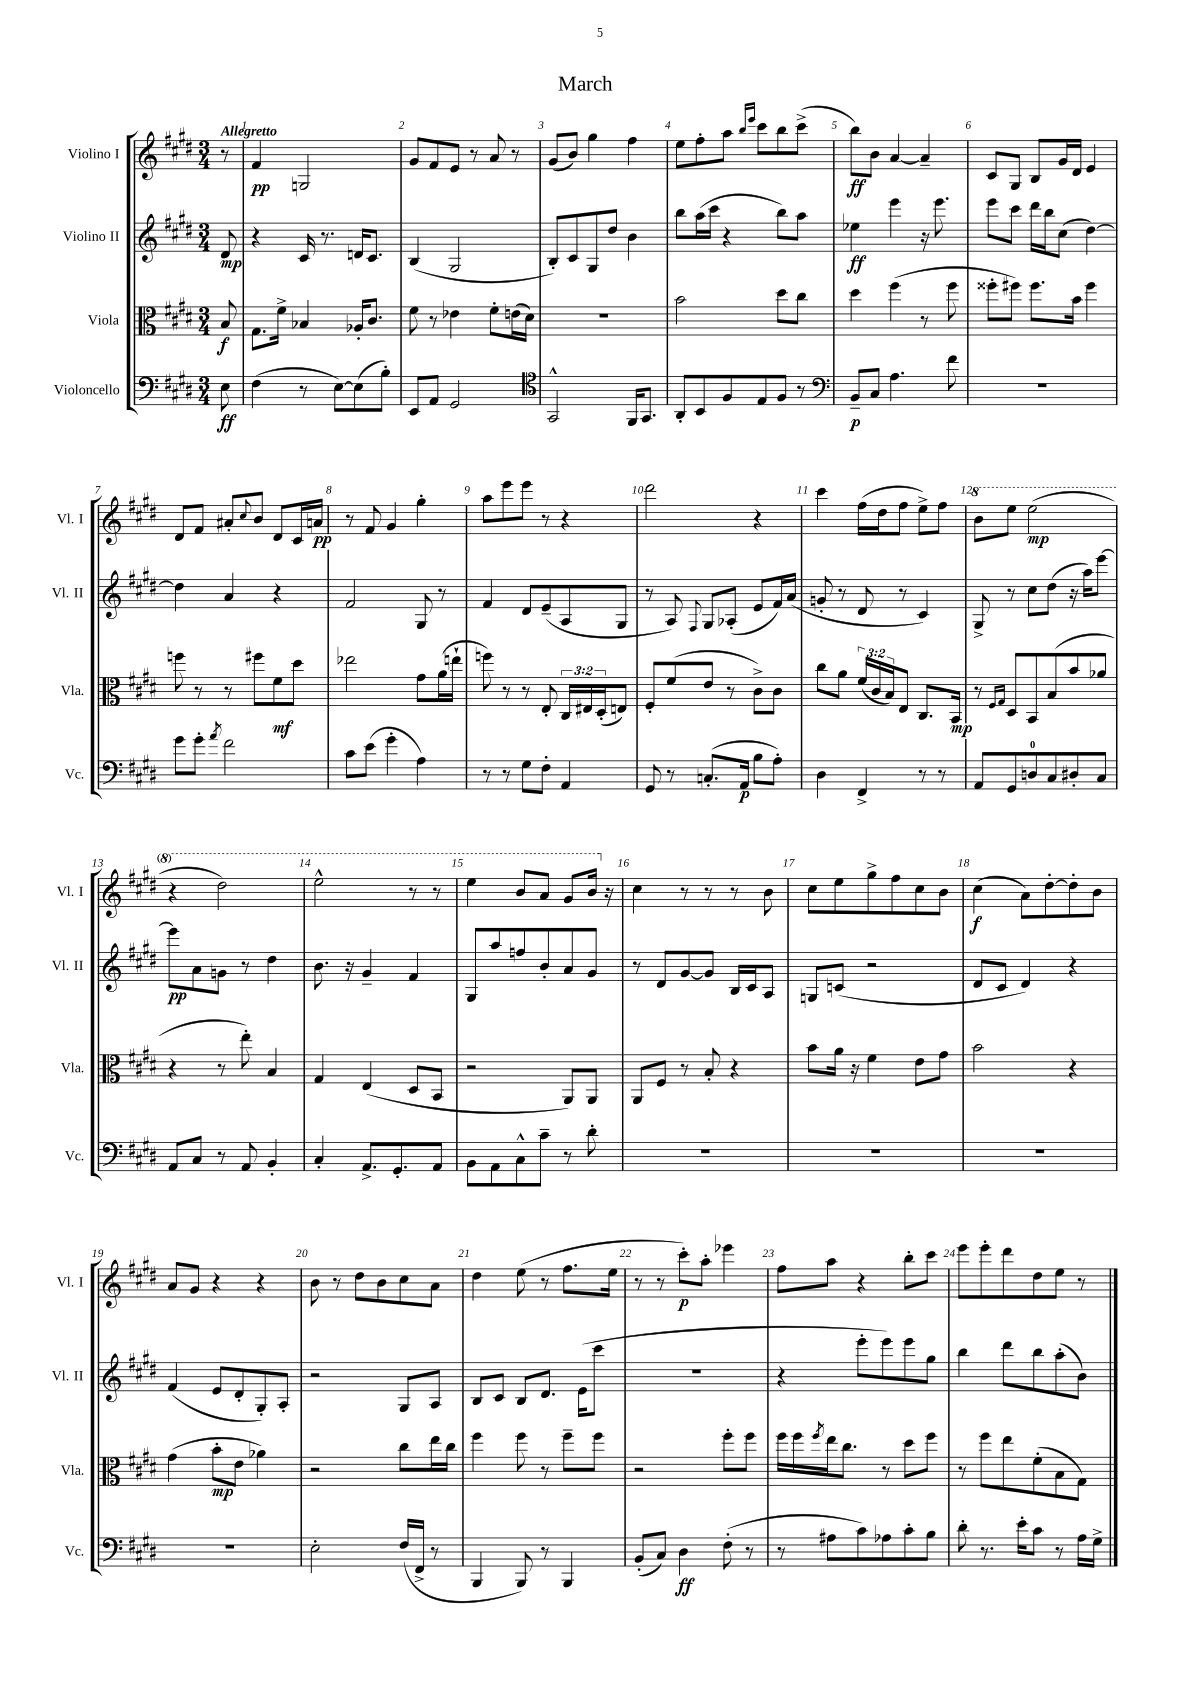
\header { title = "March" }
<<
\new StaffGroup <<
\new Staff = "s0" \with { instrumentName = "Violino I" shortInstrumentName = "Vl. I" } {
    \clef treble \key e \major \numericTimeSignature \time 3/4 \partial 8 \tempo "Allegretto"
    r8 |
    fis'4\pp g2 |
    gis'8 fis'8 e'8 r8 a'8 r8 |
    gis'8( b'8) gis''4 fis''4 |
    e''8 fis''8-. a''8 \grace { b''16 e'''16 } cis'''8 b''8 cis'''8->( |
    b''8\ff) b'8 a'4~ a'4-- |
    cis'8 gis8 b8 gis'16 dis'16 e'4 |
    dis'8 fis'8 ais'8-. \appoggiatura { cis''8 } b'8 dis'8 cis'16 a'16\pp |
    r8 fis'8 gis'4 gis''4-. |
    a''8 e'''8 e'''8 r8 r4 |
    dis'''2 r4 |
    cis'''4 fis''16( dis''16 fis''8 e''8->) fis''8 |
    \ottava #1 b''8 e'''8 e'''2\mp( |
    r4 dis'''2) |
    e'''2-^ r8 r8 |
    e'''4 b''8 a''8 gis''8 b''16 \ottava #0 r16 |
    cis''4 r8 r8 r8 b'8 |
    cis''8 e''8 gis''8-> fis''8 cis''8 b'8 |
    cis''4\f( a'8) dis''8~-. dis''8-. b'8 |
    a'8 gis'8 r4 r4 |
    b'8 r8 dis''8 b'8 cis''8 a'8 |
    dis''4 e''8( r8 fis''8. e''16 |
    r8 r8 cis'''8-.\p) a''8-. ees'''4 |
    fis''8 a''8 r4 b''8-. cis'''8 |
    e'''8 e'''8-. dis'''8 dis''8 e''8 r8 \bar "|." |
}
\new Staff = "s1" \with { instrumentName = "Violino II" shortInstrumentName = "Vl. II" } {
    \clef treble \key e \major \numericTimeSignature \time 3/4 \partial 8
    dis'8\mp |
    r4 cis'16 r8. d'16 cis'8. |
    b4( gis2 |
    b8-.) cis'8 gis8 dis''8 b'4 |
    b''8 a''16( cis'''16 r4 b''8) a''8 |
    ees''4\ff e'''4 r16 e'''8. |
    e'''8 cis'''8 dis'''16 b''16 cis''8( dis''4~) |
    dis''4 a'4 r4 |
    fis'2 gis8 r8 |
    fis'4 dis'8 e'8--( a8 gis8 |
    r8 a8) \appoggiatura { fis8 } gis8 aes8-.( e'8 fis'16) a'16( |
    g'8-. r8 dis'8 r8 cis'4) |
    gis8-> r8 cis''8 dis''8( r16 a''16) e'''8~ |
    e'''8\pp a'8 g'8 r8 dis''4 |
    b'8. r16 gis'4-- fis'4 |
    gis8 a''8 f''8 b'8-. a'8 gis'8 |
    r8 dis'8 gis'8~ gis'8 b16 cis'16 a8 |
    g8 c'8( r2 |
    dis'8 cis'8 dis'4) r4 |
    fis'4( e'8 dis'8-. gis8-.) a8-. |
    r2 gis8 a8 |
    b8 cis'8 b8 dis'8. e'16( cis'''8 |
    R2. |
    r4 e'''8-. e'''8) e'''8 gis''8 |
    b''4 dis'''8 b''8 a''8-.( b'8) \bar "|." |
}
\new Staff = "s2" \with { instrumentName = "Viola" shortInstrumentName = "Vla." } {
    \clef alto \key e \major \numericTimeSignature \time 3/4 \override Staff.TupletNumber.text = #tuplet-number::calc-fraction-text \partial 8
    b8\f |
    gis8. fis'16-> bes4 aes16-. cis'8. |
    fis'8 r8 ees'4 fis'8-. e'16( dis'16) |
    R2. |
    b'2 dis''8 cis''8 |
    dis''4 fis''4( r8 fis''8 |
    fisis''8-. fis''8) fis''8. b'16 fis''4 |
    f''8 r8 r8 fis''8 fis'8\mf dis''8 |
    ees''2 gis'8 a'16( e''16-! |
    f''8) r8 r8 e8-. \tuplet 3/2 { cis16 eis16 dis16-.( } e8) |
    fis8-. fis'8( e'8 r8 cis'8->) cis'8 |
    cis''8 a'8 \tuplet 3/2 { fis'16( cis'16 b16) } e8 cis8. b,16\mp |
    r8 \grace { fis16 gis16 } dis8 b,8 b8( b'8 aes'8 |
    r4 r8 e''8-.) b4 |
    gis4 e4( dis8 b,8 |
    r2 a,8) a,8 |
    a,8 fis8 r8 b8-. r4 |
    b'8 a'16 r16 fis'4 e'8 gis'8 |
    b'2 r4 |
    gis'4( b'8-.\mp e'8 aes'4) |
    r2 cis''8 e''16 cis''16 |
    fis''4 fis''8 r8 fis''8-- fis''8 |
    r2 fis''8-. fis''8 |
    fis''16 fis''16 \acciaccatura { fis''8 } e''16 cis''8. r8 dis''8 fis''8 |
    r8 fis''8 e''8 fis'8-.( b8 gis8) \bar "|." |
}
\new Staff = "s3" \with { instrumentName = "Violoncello" shortInstrumentName = "Vc." } {
    \clef bass \key e \major \numericTimeSignature \time 3/4 \partial 8
    e8\ff |
    fis4( r8 e8~) e8( b8-.) |
    e,8 a,8 gis,2 |
    \clef tenor gis,2-^ fis,16 gis,8. |
    a,8-. b,8 fis8 e8 fis8 r8 |
    \clef bass b,8--\p cis8 a4. fis'8 |
    R2. |
    gis'8 gis'8-. \acciaccatura { a'8 } fis'2 |
    cis'8 e'8( gis'4-. a4) |
    r8 r8 gis8 fis8-. a,4 |
    gis,8 r8 c8.-.( a,16\p b8 a8-.) |
    dis4 fis,4-> r8 r8 |
    a,8 gis,8 d8-0 cis8 dis8-. cis8 |
    a,8 cis8 r8 a,8 b,4-. |
    cis4-. a,8.-> gis,8.-. a,8 |
    b,8 a,8 cis8-^ cis'8-- r8 dis'8-. |
    R2. |
    R2. |
    R2. |
    R2. |
    e2-. fis16( fis,16-> r8 |
    b,,4 b,,8) r8 b,,4 |
    b,8-.( cis8) dis4\ff fis8-.( r8 |
    r8 ais8 cis'8) aes8 cis'8-. b8 |
    dis'8-. r8. e'16-. cis'8 r8 a16 gis16-> \bar "|." |
}
>>
>>
\layout { \context { \Score \override BarNumber.break-visibility = ##(#f #t #t) barNumberVisibility = #all-bar-numbers-visible } }
